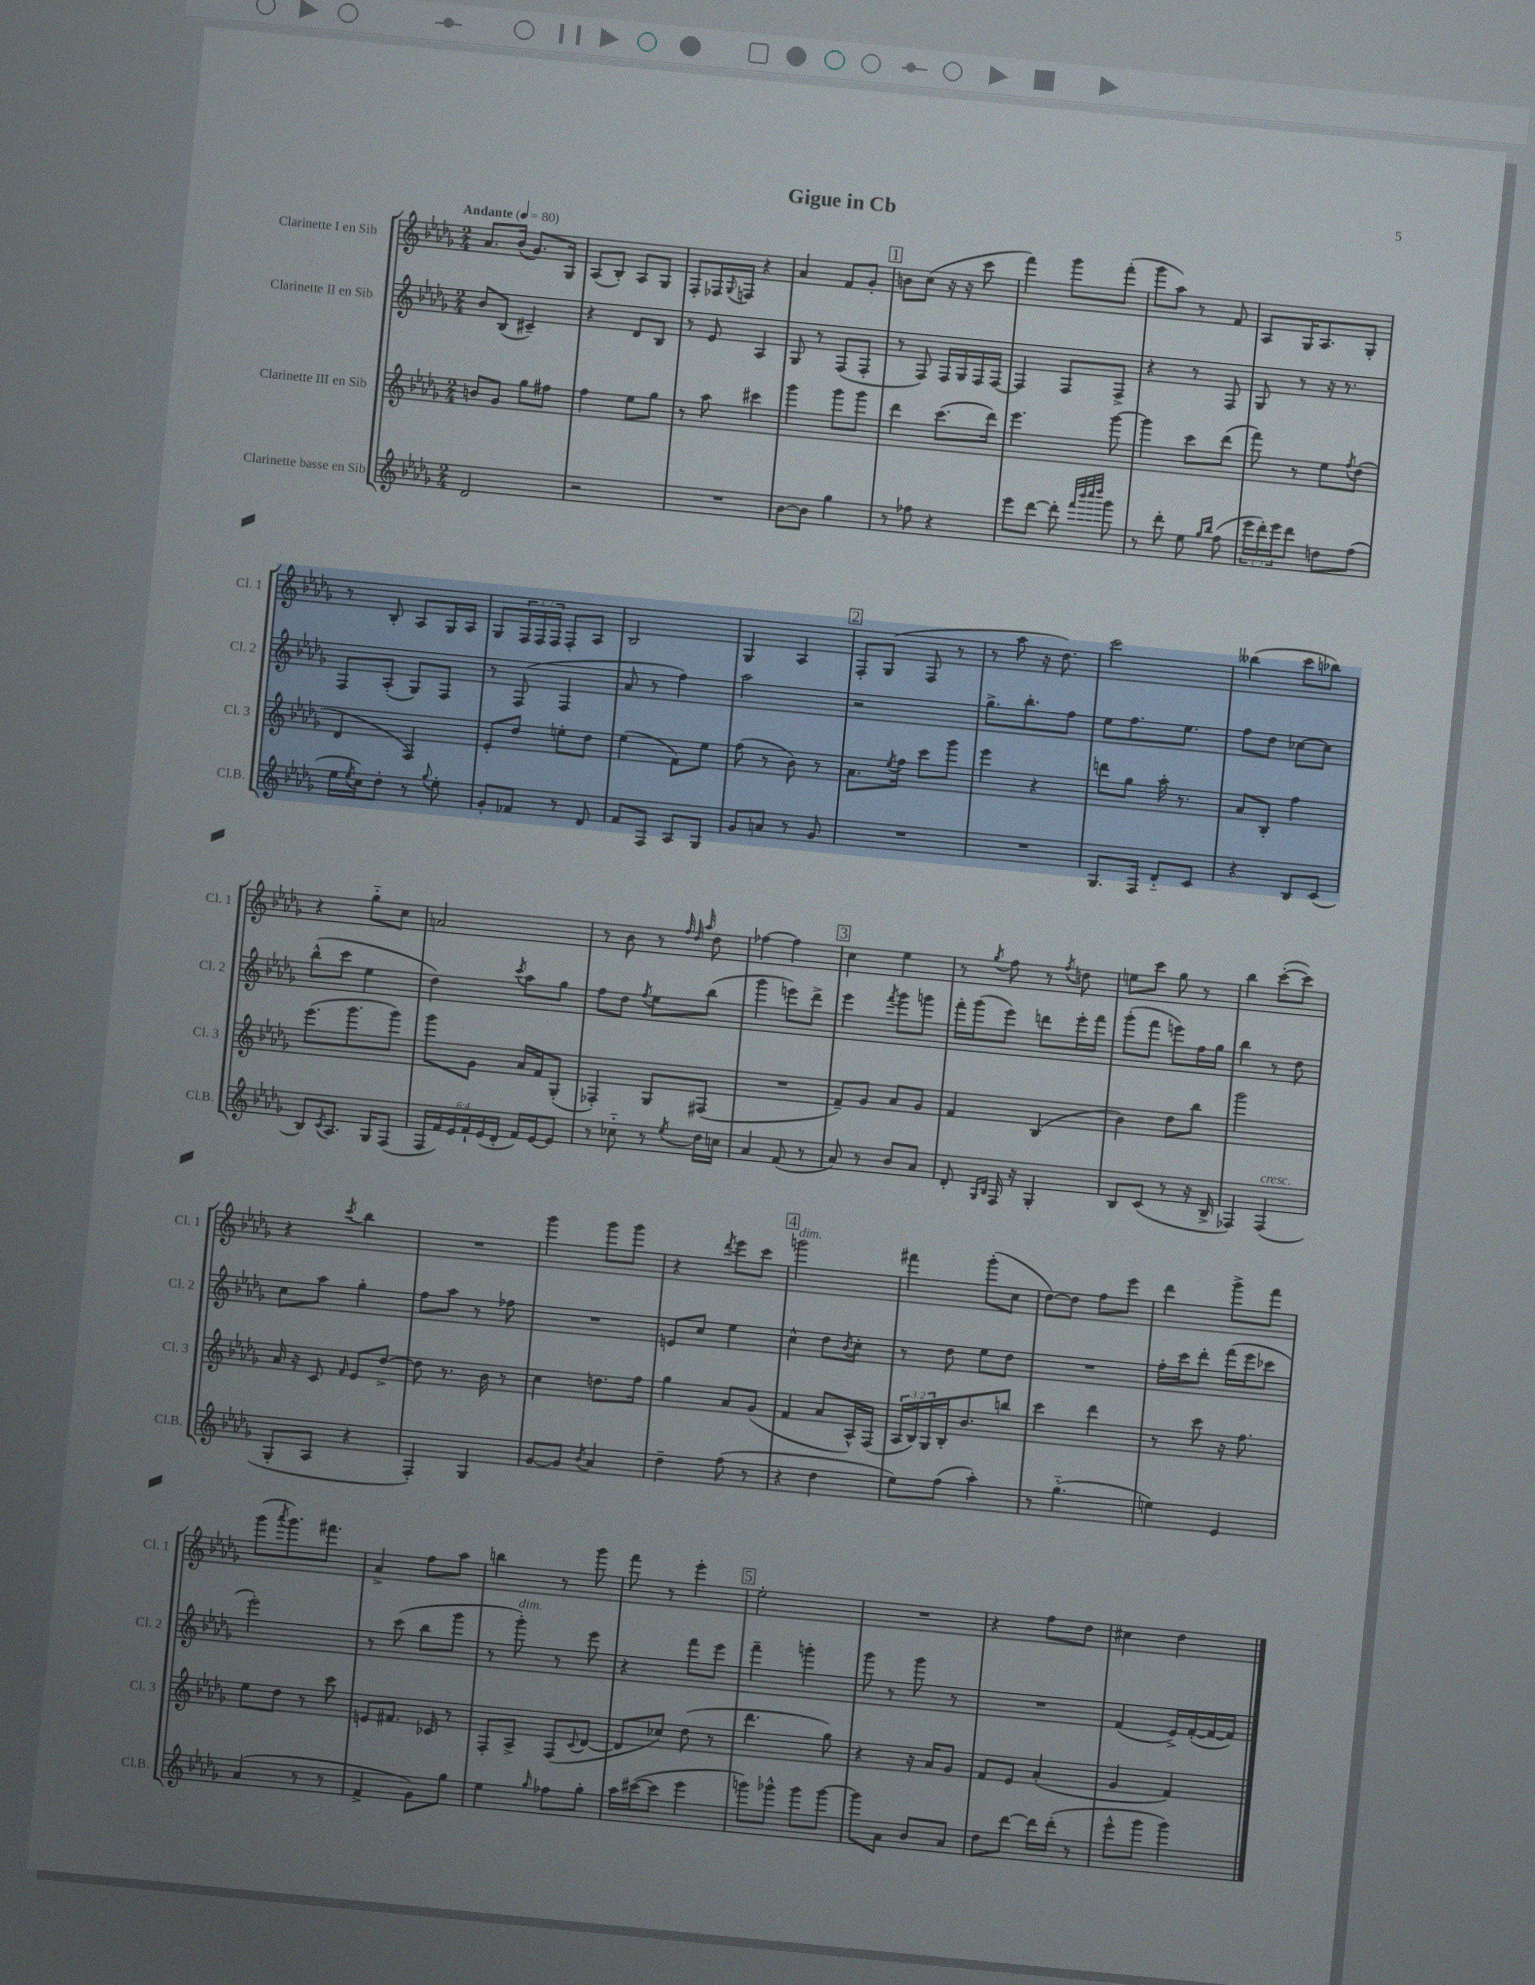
\header { title = "Gigue in Cb" }
<<
\new StaffGroup <<
\new Staff = "s0" \with { instrumentName = "Clarinette I en Sib" shortInstrumentName = "Cl. 1" } {
    \clef treble \key des \major \numericTimeSignature \time 2/4 \override Staff.TupletNumber.text = #tuplet-number::calc-fraction-text \tempo "Andante" 4 = 80
    aes'8. bes'16( ges'8.) ges16 |
    aes8( bes8-.) aes8 ges8 |
    f8-. fes16 \appoggiatura { ges8 } f16 r4 |
    aes'4 f'8 ges'8-. |
    \mark \markup { \box "1" } b'8 c''8( r16 r16 c'''8 |
    f'''4) ges'''8 f'''8-.( |
    ges'''8 aes''8) r8 f'8 |
    aes8 ges16 aes8. ges8-. |
    r8 bes8-. aes8 ges16 aes16 |
    ges8 \tuplet 3/2 { f16 f16 f16 } f8-. aes8 |
    bes2 |
    ges4 aes4 |
    \mark \markup { \box "2" } f8-. ges8( f8 r8 |
    r8 aes''8 r16 des''8.) |
    c'''2 |
    beses''4( c'''8 bes''8) |
    r4 ges''8-_ c''8 |
    a'2 |
    r8 bes'8 r8 \grace { f''32 des''32 aes''32 } des''8 |
    fes''4~ fes''4 |
    \mark \markup { \box "3" } c''4 ees''4 |
    r8 \acciaccatura { ges''8 } f''8 r8 \acciaccatura { f''8 } d''8 |
    e''8 c'''8 ges''8 r8 |
    bes''4 c'''8~-.( c'''8) |
    r4 \acciaccatura { c'''8 } bes''4 |
    R2 |
    ges'''4 ges'''8 ges'''8 |
    r4 \acciaccatura { des'''8 } ees'''8 c'''8 |
    \mark \markup { \box "4" } g'''2^\markup { \italic "dim." } |
    fis'''4 ges'''8-.( c''8 |
    des''8~) des''8 f''8 ees'''8 |
    des'''4 ges'''8-> f'''8 |
    ges'''8( \acciaccatura { aes'''8 } ges'''8.) fis'''8. |
    aes'4-> f''8 aes''8 |
    b''4 r8 ges'''8 |
    f'''8 r8 ees'''4-. |
    \mark \markup { \box "5" } ees''2-. |
    R2 |
    r4 f''8 des''8 |
    cis''4 des''4 \bar "|." |
}
\new Staff = "s1" \with { instrumentName = "Clarinette II en Sib" shortInstrumentName = "Cl. 2" } {
    \clef treble \key des \major \numericTimeSignature \time 2/4
    bes'8 bes8( cis'4--) |
    r4 des'8 bes8 |
    r8 ees'8 aes4 |
    ges8 r8 f8( f8-. |
    \mark \markup { \box "1" } r8 f8) f16 ges16 f16 f16~ |
    f4 f8 f8-> |
    r4 r8 f8 |
    ges8 r8 r16 r8. |
    f8 aes8-.( ges8) f8 |
    r8 f8( f4 |
    aes'8 r8 f''4) |
    aes''2 |
    \mark \markup { \box "2" } r2 |
    ges''8.-> bes''8.-. f''8 |
    ees''8 f''8. ees''8. |
    f''8 des''8 ces''8~ ces''8 |
    bes''8-^( c'''8 ees''4 |
    des''4) \acciaccatura { c'''8 } aes''8 ges''8 |
    f''8 des''8 \acciaccatura { f''8 } ees''8 bes''8( |
    ges'''4 e'''8) des'''8-> |
    \mark \markup { \box "3" } ees'''4 \acciaccatura { f'''8 } ges'''8 g'''8 |
    f'''16-. ges'''16( ees'''8) d'''8 ees'''16-. f'''16 |
    ges'''8-.( f'''8 e'''8) f''16 ges''16 |
    bes''4 r8 des''8 |
    c''8 aes''8 ges''4-. |
    f''8 aes''8 r8 fes''8 |
    R2 |
    e'8 c''8 ees''4 |
    \mark \markup { \box "4" } c''4-^ des''8 \acciaccatura { bes'8 } c''8-. |
    r8 des''8 ees''8 des''8 |
    R2 |
    f''16-. c'''16 des'''8-. f'''16( ees'''16 ces'''8 |
    ees'''2-.) |
    r8 c'''8( bes''8 ges'''8 |
    r8 ges'''8-.^\markup { \italic "dim." }) r8 ees'''8 |
    r4 f'''8 ees'''8 |
    \mark \markup { \box "5" } f'''4-- g'''4-. |
    ges'''8 r8 ges'''8 r8 |
    R2 |
    f'4( ees'16->) f'16~-.( f'16~ f'16) \bar "|." |
}
\new Staff = "s2" \with { instrumentName = "Clarinette III en Sib" shortInstrumentName = "Cl. 3" } {
    \clef treble \key des \major \numericTimeSignature \time 2/4 \override Staff.TupletNumber.text = #tuplet-number::calc-fraction-text
    b'8 ges'8 ges''8 fis''8 |
    f''4 ees''8 ges''8 |
    r8 aes''8 cis'''4 |
    ges'''4 ges'''8 ges'''8 |
    \mark \markup { \box "1" } des'''4 c'''8.( des'''16) |
    ees'''4. ges'''8~ |
    ges'''4 c'''8 des'''8( |
    f'''8) r8 ees''8 \acciaccatura { f''8 } des''8( |
    des'4 f4) |
    ees'8-. des''8 e''8-. des''8 |
    ees''4( f'8) ees''8 |
    f''8( r8 bes'8) r8 |
    \mark \markup { \box "2" } aes'8. \acciaccatura { ees''8 } f''16 c'''8 ges'''8 |
    ees'''4 r4 |
    d'''8 ges''8 aes''16-. r8. |
    aes'8 bes8-. f''4 |
    ees'''8.( ges'''8. ges'''8) |
    ges'''8 ges'8 aes'16 f'16 ges8-.( |
    fes4-.) ges8 fis8( |
    R2 |
    \mark \markup { \box "3" } f'8--) ges'8 aes'8 ges'8 |
    f'4 bes4( |
    bes'4) des''8 bes''8 |
    ges'''2 |
    aes'16 r16 c'8 \grace { f'16 } ees'8 des''8~-> |
    des''8 r8. bes'16 r8 |
    c''4 d''8. f''16 |
    ges''4 aes'8 ges'8( |
    \mark \markup { \box "4" } f'4 aes'8 aes16-^) f16( |
    \tuplet 3/2 { aes16 bes16) ges16 } bes16-. bes'8. b''8 |
    c'''4 des'''4 |
    r8 c'''8 r16 f''8. |
    ees''8 des''8 r8 c'''8 |
    e'8 fis'8. ces'16 r8 |
    f8-. aes8-> f8( \appoggiatura { c'8 } des'8~ |
    des'8 ces''8) des''8( r8 |
    \mark \markup { \box "5" } des'''4. ges''8) |
    r4 r16 aes'16 ges'8 |
    f'8 ees'8 aes'4-.( |
    ges'4 f'4) \bar "|." |
}
\new Staff = "s3" \with { instrumentName = "Clarinette basse en Sib" shortInstrumentName = "Cl.B." } {
    \clef treble \key des \major \numericTimeSignature \time 2/4 \override Staff.TupletNumber.text = #tuplet-number::calc-fraction-text
    des'2 |
    r2 |
    R2 |
    bes'8~ bes'8 ges''4 |
    \mark \markup { \box "1" } r8 fes''8 r4 |
    ees'''8 des'''8~ des'''8-. \grace { f'''32 bes'''32 c''''32 des''''32 } ges'''8 |
    r8 des'''8-. ees''8 \grace { ges''16 bes''16 } f''8( |
    \tuplet 3/2 { ees'''16 des'''16-.) ees'''16 } des'''8 d''8 f''8( |
    ees''16 \acciaccatura { ees''8 } c''16) des''8-. r8 \appoggiatura { ges''8 } ees''8-. |
    ges'8-. fes'8 r8 des'8 |
    f'8 f8 aes8 ges8 |
    ges'8 a'8 r8 ges'8 |
    \mark \markup { \box "2" } R2 |
    R2 |
    ges8. f16 des'8-_ c'8 |
    r4 bes8 c'8( |
    bes8) \acciaccatura { c'8 } aes8. ges16 f8( |
    \tuplet 6/4 { f16 f'16) ees'16 f'16-! ees'16( des'16-. } f'16) ees'16~ ees'8 |
    r8 ces''8-_ r8 \acciaccatura { ees''8 } des''16 c''16 |
    aes'4 f'8( r8 |
    \mark \markup { \box "3" } aes'8) r8 bes'8 aes'8 |
    des'8-. \grace { ges16 bes16 } f16 r16 ges4-. |
    bes8 c'8( r8 r16 bes16-> |
    fes4) fes4^\markup { \italic "cresc." }( |
    ges8-. aes8 r4 |
    f4-.) ges4 |
    ges'8~ ges'8 \acciaccatura { bes'8 } aes'4 |
    des''4-- f''8( r8 |
    \mark \markup { \box "4" } r4 des''4 |
    ees''8) f''8( aes''4-.) |
    r8 ges''4.-_( |
    e''4) ees'4 |
    aes'4( r8 r8 |
    f'4-> ges'8) ges''8 |
    ees''4 \grace { ges''16 } fes''8 ges''8-. |
    aes''16 cis'''16~( cis'''8 ees'''4 |
    \mark \markup { \box "5" } g'''8) ges'''8-^ ges'''8 ges'''8~ |
    ges'''8 aes'8 bes'8 aes'8 |
    des''8 des'''8~ des'''16 des'''16-.( r8 |
    ees'''8-^ ges'''8 ges'''4) \bar "|." |
}
>>
>>
\layout { \context { \Score \remove "Bar_number_engraver" } }
